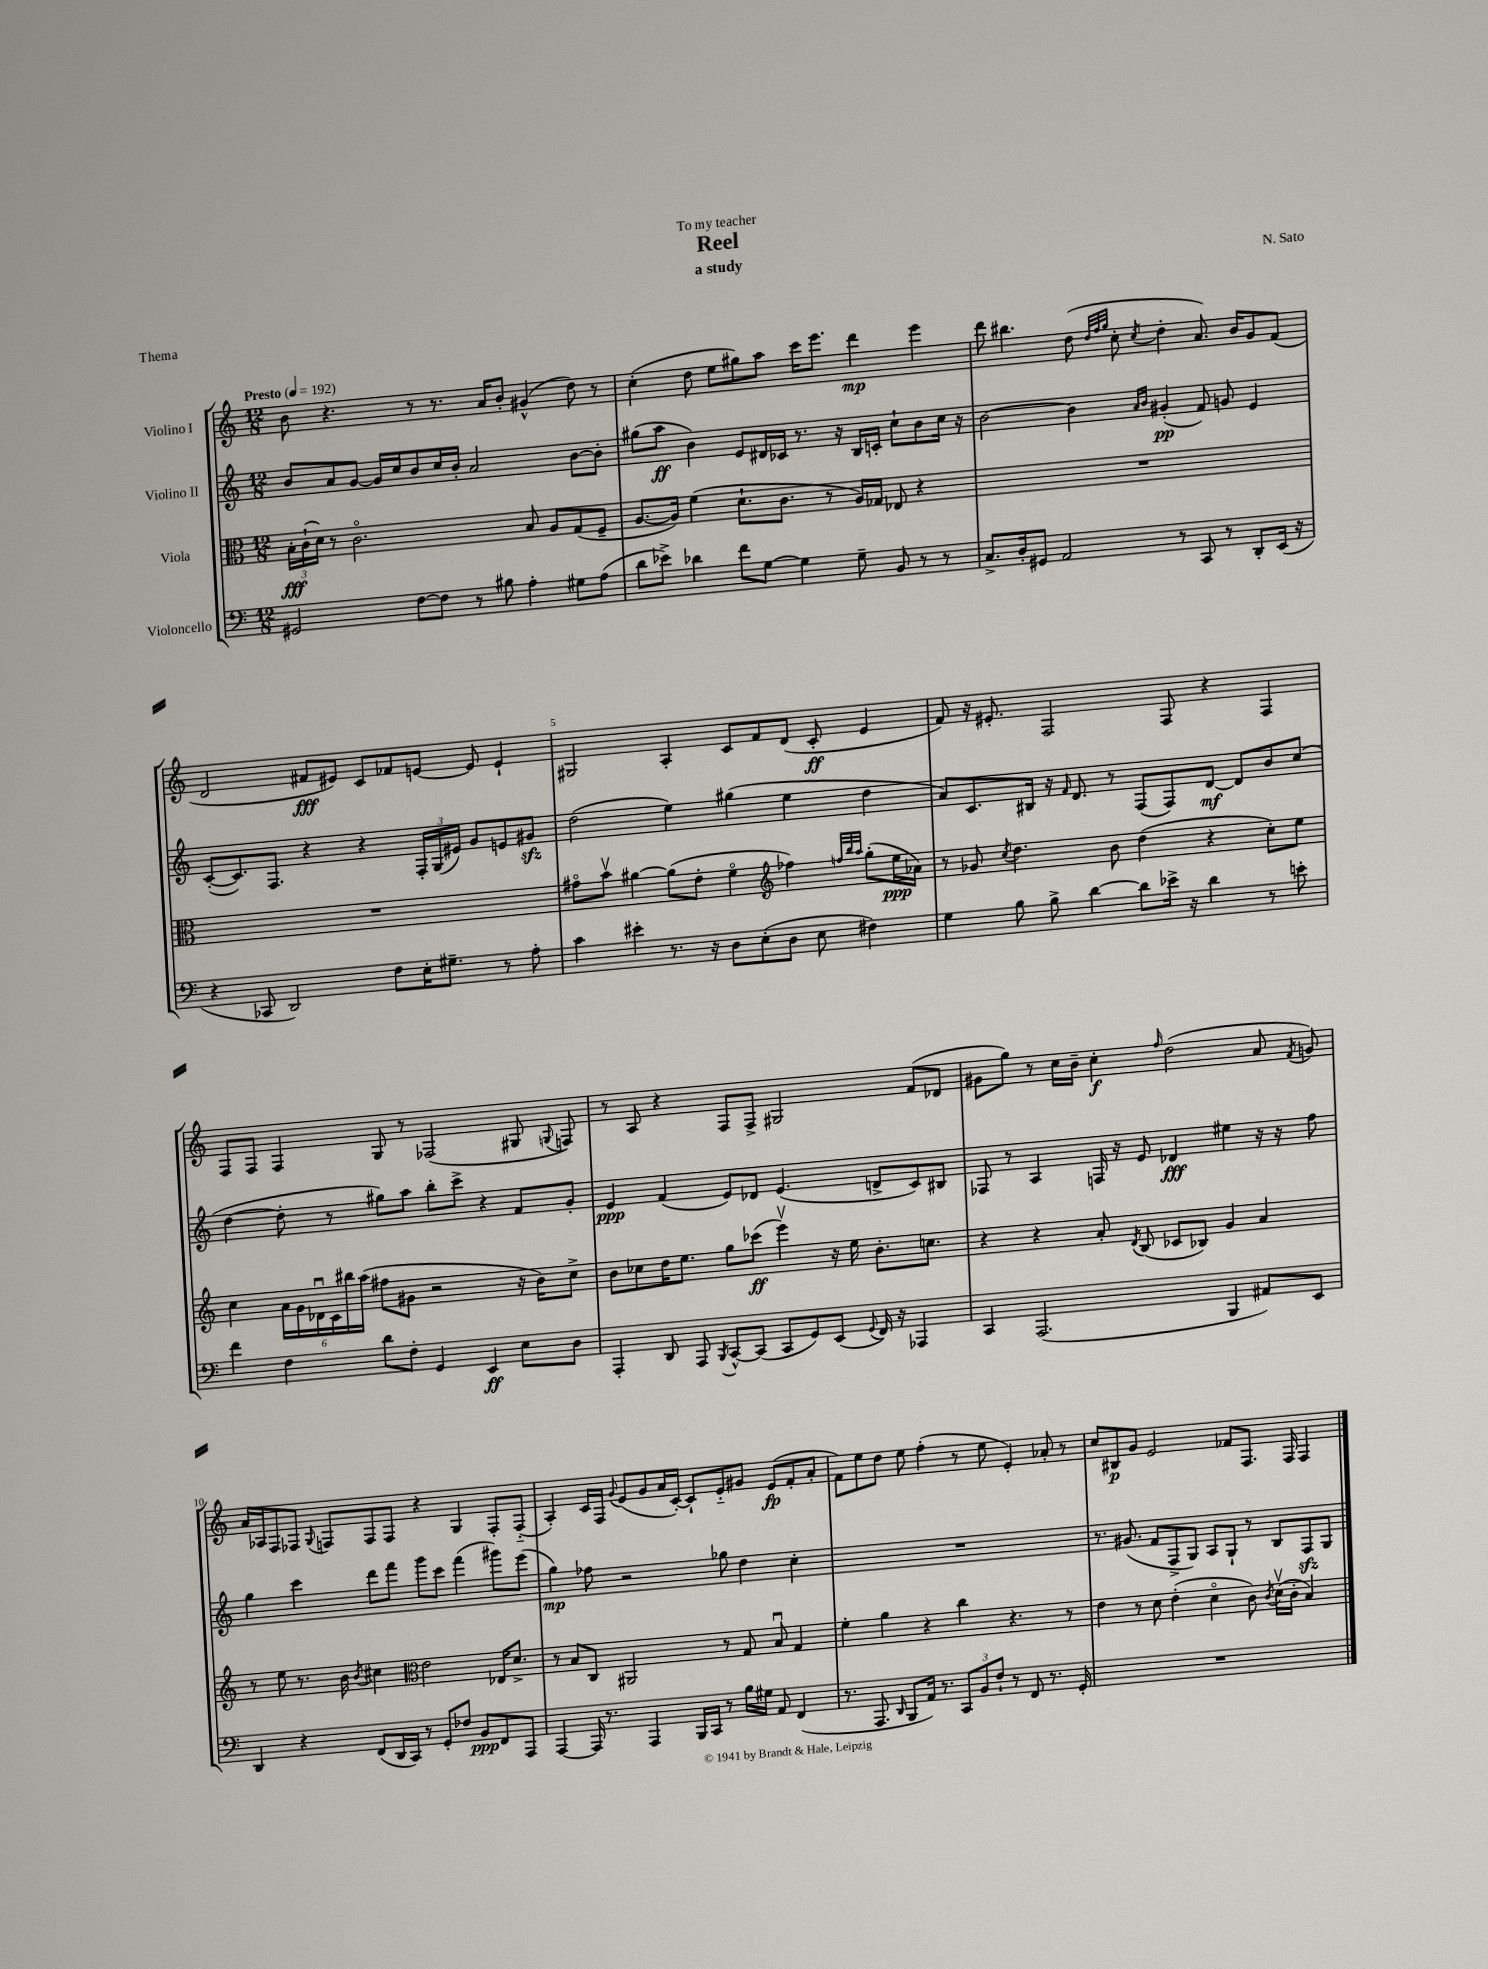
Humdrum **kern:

**kern	**kern	**kern	**kern
*staff4	*staff3	*staff2	*staff1
*clefF4	*clefC3	*clefG2	*clefG2
*k[]	*k[]	*k[]	*k[]
*M12/8	*M12/8	*M12/8	*M12/8
*MM192	*MM192	*MM192	*MM192
2GG#	24B'	8b	8b
.	(24c`	.	.
.	24d)	.	.
.	8r	8a	4.r
.	2.co	[8g	.
.	.	16g]	.
.	.	16cc	.
[8F	.	8b	8r
8F]	.	16cc	8.r
.	.	16b'	.
8r	.	2a	.
.	.	.	16a
8B#	.	.	8b'
4A'	8B	.	(4g#^^
.	8A	.	.
8G#	(8G	[8b	8dd)
(8A	8F~	8b']	8r
=	=	=	=
8d	[8.A	(8gg#	(4cc'
8e-^)	.	8aa	.
.	16A])	.	.
4d-	(4f	4b)	8dd
.	.	.	8ee
8f	8.d`	8e	8gg#)
[8G	.	16d#	8aa
.	8.c	16c-	.
4G]	.	8.r	16ccc
.	.	.	8.eee
.	8r	.	.
.	.	16r	.
8G~	16A)	16B	4ddd
.	16G-	16c'	.
8BB	8E-	8cc`	.
8r	4r	8b	4eee
8r	.	16cc	.
.	.	16r	.
=	=	=	=
8.C^	1.r	[2b	8ddd
.	.	.	4.bb#
16D'	.	.	.
8GG#	.	.	.
2AA	.	.	.
.	.	4b]	(8dd
.	.	.	32qqdd
.	.	.	32qqff
.	.	.	32qqgg
.	.	.	8cc'
.	.	16qqa	.
.	.	16qqb	8qcc
.	.	(4g#'	4dd'
8r	.	.	.
8CC	.	8f)	8.a)
8r	.	8g	.
.	.	.	16b
8DD'	.	4e	8g
(16EE	.	.	(8f
16r	.	.	.
=	=	=	=
4r	1.r	([8c'	2d
.	.	8.c])	.
8CC-	.	.	.
.	.	8.F	.
2DD)	.	.	.
.	.	4r	8f#
.	.	.	8e#)
.	.	4r	8c
8F	.	.	8f-
16E'	.	24F'	[8e
.	.	(24G	.
8.G#~	.	.	.
.	.	24e#)	.
.	.	8g	8e]
8r	.	8e	4e`
8A'	.	8g#	.
=	=	=	=
4c	8g#o	(2dd	2G#
.	8bv	.	.
4e#'	[4a#	.	.
8.r	(8a#]	4ee)	4A'
.	8e'	.	.
16r	.	.	.
8D	4fo	(4gg#	8c
(8E'	.	.	8f
*	*clefG2	*	*
8D	4ff-)	4ee	(8d
8E	.	.	8c'
.	32qqff	.	.
.	32qqbb	.	.
.	32qqaa	.	.
4F#)	(8gg'	4dd	4e
.	16ee	.	.
.	16a-)	.	.
=	=	=	=
4G	8r	8a)	8f)
.	8g-	8.c	16r
.	.	.	8.e#'
.	8qcc	.	.
8B	4.dd	.	.
.	.	16B#	.
8B^	.	16r	2F
.	.	16qqf	.
.	.	8.d	.
[4d	.	.	.
.	8b	8r	.
8d]	(4dd	(8F	.
16e-^	.	8F)	8F
16r	.	.	.
4d	4r	[8d	4r
.	.	8d]	.
8r	8cc')	8b	4F
8e'	8ee	(8cc	.
=	=	=	=
4f	4cc	[4dd	8F
.	.	.	8F
4F	24a	8dd']	4F
.	24g	.	.
.	24d-u	.	.
.	24c	8r	.
.	24bb#	.	.
.	(24aa	.	.
8d	8ff#	8gg#)	8G
8F'	8g#	8aa	8r
4GG	2r	8bb'	(2F-
.	.	8ccc^	.
4EE	.	4r	.
8E	16r	8f	8G#
.	16b)	.	.
.	.	.	8qqG
8D	8cc^	8g'	8F)
=	=	=	=
4AAA'	8b	4e	8r
.	8cc-	.	8A
8DD	16dd	(4f	4r
.	8.ee	.	.
8AAA	.	.	.
8qBBB	.	.	.
[8CC^^	8gg	8e)	8F
(8CC]	(8ccc-	8d-	8F^
8CC	4eeev)	(4.e	2G#
8GG)	.	.	.
(8EE	16r	.	.
.	16ee	.	.
8qqGG	.	.	.
16FF)	8.b'	8d^	.
16r	.	.	.
4AAA-	.	8c)	(8f
.	8.cc	.	.
.	.	8B#	8d-
=	=	=	=
4CC	4r	8F-	8g#
.	.	8r	8gg)
(2.AAA	4r	4A	8r
.	.	.	16cc
.	.	.	16b~
.	8a'	16F	4cc'
.	.	16r	.
.	8qd	.	.
.	(8B	8e	.
.	.	.	16qqff
.	8c-	4d-	(2dd
.	8B-)	.	.
4BBB	4g	4ee#	.
8AA#)	4a	16r	8a
.	.	16r	.
.	.	.	8qf
8EE	.	8ff	8g)
=	=	=	=
4DD	8r	4gg	16a
.	.	.	16A-
.	8ee	.	8F
4r	8.r	4ccc	8F-
.	.	.	8qqG
.	.	.	8F
.	16b	.	.
.	8qb	.	.
(8FF	4cc#	8ddd	8F
16DD	.	8fff	8F
16CC)	.	.	.
*	*clefC3	*	*
8r	2e	8ggg	4r
8GG'	.	8ccc	.
8F-	.	(4fff	4G
8BB	.	.	.
8FF	16E-	8ggg#)	8F'
.	8.d^	.	.
8AAA	.	(8eee	(8F'~
=	=	=	=
[4AAA	8r	4gg)	4A')
.	8B	.	.
16AAA]	8C	8ff-	16c
8.r	.	.	16F
.	.	.	8qqg
.	2AA#	2r	(8e
4AAA	.	.	8g
.	.	.	16a
.	.	.	[16c')
16BBB	.	.	8c`]
16CC	.	.	.
8r	8r	8gg-	8e'~
16B	8G	4dd	8g#
16G#	.	.	.
8AA	8Bu	.	(8e
(4FF	4G	4cc'	8f'
.	.	.	8a'
=	=	=	=
8.r	4f'	1.r	8f)
.	.	.	8ee
8.AAA	.	.	.
.	4a	.	8dd
16qqDD	.	.	.
8BBB	.	.	8ee
16AA)	4r	.	(4ff'
8.r	.	.	.
12CC	4cc	.	8r
12BB	.	.	.
.	.	.	8ee
12F`	.	.	.
8r	4.r	.	4e')
8FF	.	.	.
8.r	.	.	8a-'
.	8r	.	8r
16GG'	.	.	.
=	=	=	=
1.r	4e	8.r	8cc
.	.	.	8B#
.	.	(8.g#	.
.	8r	.	8g
.	8d	8f	2e
.	(4e'	8F^	.
.	.	8G)	.
.	4do	8A	.
.	.	8G`	8f-
.	8c)	8r	8.F
.	8qc	.	.
.	(16dv	8B	.
.	16c'	.	16F
.	4B)	8F	4F
.	.	8G	.
==	==	==	==
*-	*-	*-	*-
